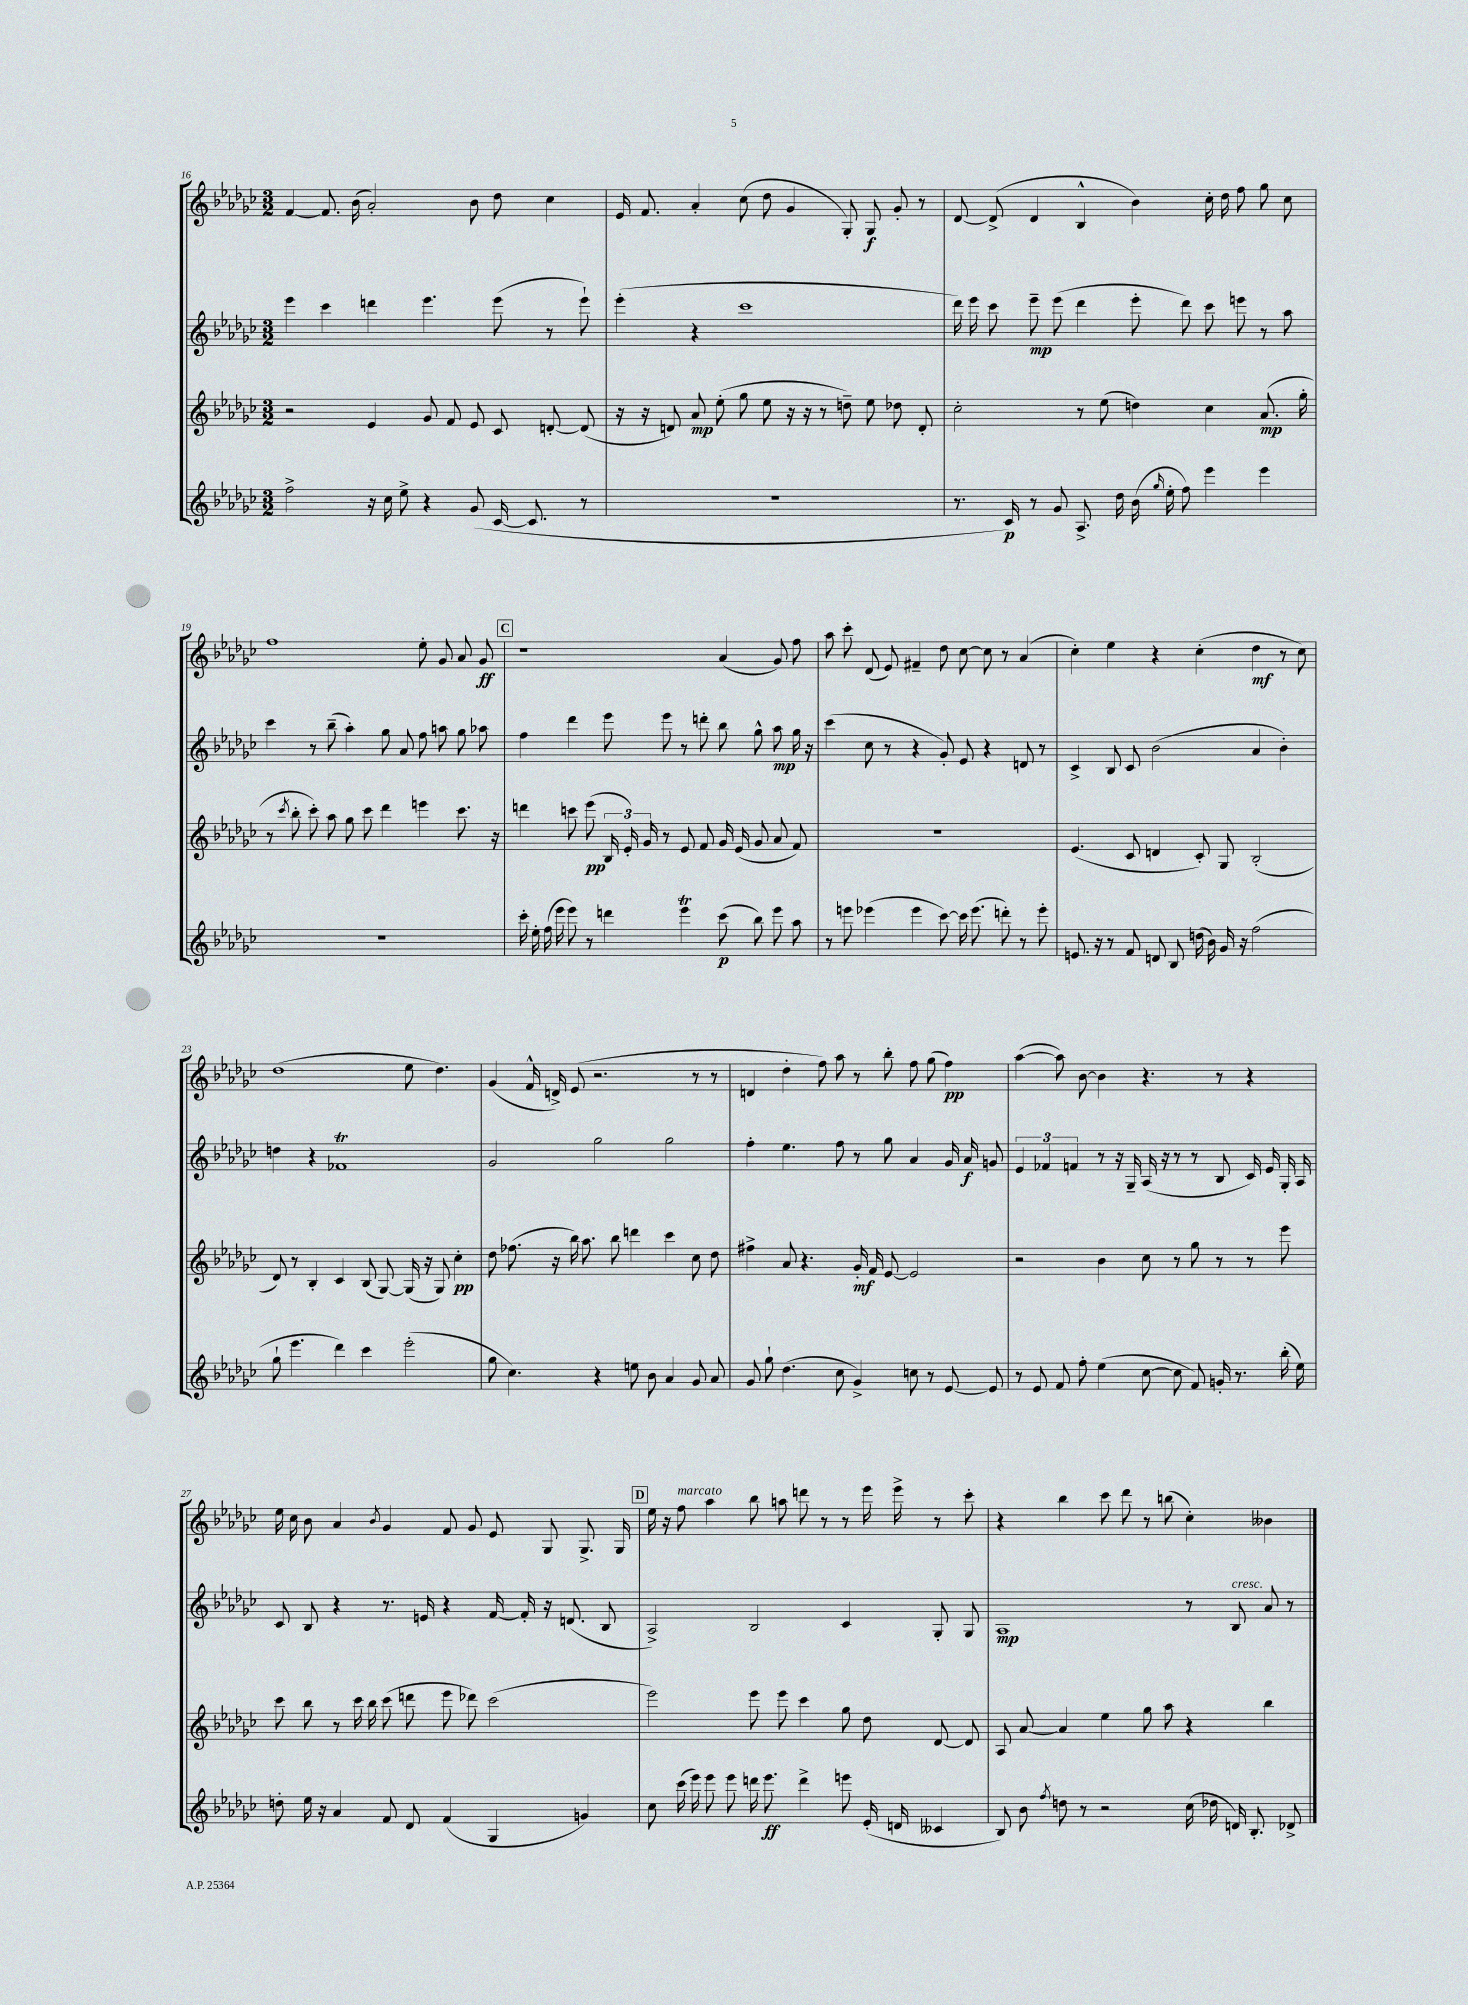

**kern	**dynam	**kern	**dynam	**kern	**dynam	**kern	**dynam
*part4	*part4	*part3	*part3	*part2	*part2	*part1	*part1
*staff4	*staff4	*staff3	*staff3	*staff2	*staff2	*staff1	*staff1
*clefG2	*	*clefG2	*	*clefG2	*	*clefG2	*
*k[b-e-a-d-g-c-]	*	*k[b-e-a-d-g-c-]	*	*k[b-e-a-d-g-c-]	*	*k[b-e-a-d-g-c-]	*
*M3/2	*	*M3/2	*	*M3/2	*	*M3/2	*
=16	=16	=16	=16	=16	=16	=16	=16
2ff^\	.	2r	.	4eee-\	.	[4f/	.
.	.	.	.	4ccc-\	.	8.f/]	.
.	.	.	.	.	.	(16b-\	.
16r	.	4e-/	.	4dddn\	.	2a-'/)	.
16cc-\	.	.	.	.	.	.	.
8ee-^\	.	.	.	.	.	.	.
4r	.	8g-/	.	4.eee-\	.	.	.
.	.	8f/	.	.	.	.	.
(8g-/	.	8e-/	.	.	.	8b-\	.
[16c-/	.	8c-/	.	(8eee-\	.	8dd-\	.
8.c-/]	.	.	.	.	.	.	.
.	.	[8dn'/	.	8r	.	4cc-\	.
8r	.	(8d/]	.	8eee-`\)	.	.	.
=17	=17	=17	=17	=17	=17	=17	=17
1.r	.	16r	.	(4eee-'\	.	16e-/	.
.	.	16r	.	.	.	8.f/	.
.	.	8dn/)	.	.	.	.	.
.	.	8a-/	mp	4r	.	4a-'/	.
.	.	(8ee-'\	.	.	.	.	.
.	.	8gg-\	.	1ccc-	.	(8cc-\	.
.	.	8ee-\	.	.	.	8dd-\	.
.	.	16r	.	.	.	4g-/	.
.	.	16r	.	.	.	.	.
.	.	8r	.	.	.	.	.
.	.	8ddn~\)	.	.	.	8G-'/)	.
.	.	8ee-\	.	.	.	8G-/	f
.	.	8dd-X\	.	.	.	8g-'/	.
.	.	8d'/	.	.	.	8r	.
=18	=18	=18	=18	=18	=18	=18	=18
8.r	.	2cc-'\	.	16ddd-\)	.	[8d-/	.
.	.	.	.	16eee-\	.	.	.
.	.	.	.	8ccc-\	.	(8d-^/]	.
16c-/)	p	.	.	.	.	.	.
8r	.	.	.	8eee-~\	mp	4d-/	.
8g-/	.	.	.	(8eee-\	.	.	.
8.A-^/	.	8r	.	4ddd-\	.	4B-^^/	.
.	.	(8ee-\	.	.	.	.	.
16dd-\	.	.	.	.	.	.	.
(16b-\	.	4ddn\)	.	8eee-'\	.	4b-\)	.
16qqgg-/	.	.	.	.	.	.	.
16ee-'\	.	.	.	.	.	.	.
8ff\)	.	.	.	8ddd-\)	.	.	.
4eee-\	.	4cc-\	.	8ccc-\	.	16cc-'\	.
.	.	.	.	.	.	16dd-\	.
.	.	.	.	8eeen\	.	8ff\	.
4eee-\	.	(8.a-/	mp	8r	.	8gg-\	.
.	.	.	.	8aa-\	.	8cc-\	.
.	.	16gg-'\	.	.	.	.	.
!!LO:LB:g=z
=19	=19	=19	=19	=19	=19	=19	=19
1.r	.	8r	.	4ccc-\	.	1ff	.
.	.	8qccc-/	.	.	.	.	.
.	.	8bb-'\	.	.	.	.	.
.	.	8ccc-'\)	.	8r	.	.	.
.	.	8aa-\	.	(8bb-~\	.	.	.
.	.	8gg-\	.	4aa-'\)	.	.	.
.	.	8ccc-\	.	.	.	.	.
.	.	4ddd-\	.	8gg-\	.	.	.
.	.	.	.	8a-/	.	.	.
.	.	4eeen\	.	8ff\	.	8ee-'\	.
.	.	.	.	8aan\	.	8g-/	.
.	.	8.ccc-\	.	8gg-\	.	8a-/	.
.	.	.	.	8aa-X\	.	8g-/	ff
.	.	16r	.	.	.	.	.
!!LO:REH:place=s1:t=C
=20	=20	=20	=20	=20	=20	=20	=20
16ccc-'\	.	4dddn\	.	4ff\	.	1r	.
16ee-'\	.	.	.	.	.	.	.
(16ff\	.	.	.	.	.	.	.
16eee-\	.	.	.	.	.	.	.
8eee-\)	.	8cccn\	.	4ddd-\	.	.	.
8r	.	(8eee-\	pp	.	.	.	.
4dddn\	.	24B-/	.	8eee-\	.	.	.
.	.	24e-'/)	.	.	.	.	.
.	.	24g-/	.	.	.	.	.
.	.	8r	.	8eee-\	.	.	.
4eee-T\	.	8e-/	.	8r	.	.	.
.	.	8f/	.	8dddn'\	.	.	.
(8ccc-\	p	16g-/	.	8bb-\	.	(4a-/	.
.	.	(16e-/	.	.	.	.	.
8bb-\)	.	8g-/	.	8gg-^^\	.	.	.
8eee-\	.	8a-/	.	8aa-\	mp	8g-/)	.
8aa-\	.	8f/)	.	16gg-\	.	8ff\	.
.	.	.	.	16r	.	.	.
=21	=21	=21	=21	=21	=21	=21	=21
8r	.	1.r	.	(4ccc-\	.	8aa-\	.
8eeen\	.	.	.	.	.	8ccc-'\	.
(4eee-X\	.	.	.	8cc-\	.	(8d-/	.
.	.	.	.	8r	.	8e-/)	.
4eee-\	.	.	.	4r	.	4f#X~/	.
[8ccc-\)	.	.	.	8g-'/)	.	8dd-\	.
16ccc-\]	.	.	.	8e-/	.	[8cc-\	.
(8.eee-\	.	.	.	.	.	.	.
.	.	.	.	4r	.	8cc-\]	.
8dddn'\)	.	.	.	.	.	8r	.
8r	.	.	.	8dn/	.	(4a-/	.
8eee-'\	.	.	.	8r	.	.	.
=22	=22	=22	=22	=22	=22	=22	=22
8.en/	.	(4.e-/	.	4c-^/	.	4cc-'\)	.
16r	.	.	.	.	.	.	.
8r	.	.	.	8B-/	.	4ee-\	.
8f/	.	8c-/	.	8c-/	.	.	.
8dn/	.	4dn/	.	(2b-\	.	4r	.
8B-/	.	.	.	.	.	.	.
(16ddn\	.	8c-'/)	.	.	.	(4cc-'\	.
16b-\)	.	.	.	.	.	.	.
16g-/	.	8G-/	.	.	.	.	.
16r	.	.	.	.	.	.	.
(2ff\	.	(2B-'/	.	4a-/	.	4dd-\	mf
.	.	.	.	4b-'\)	.	8r	.
.	.	.	.	.	.	8cc-\)	.
!!LO:LB:g=z
=23	=23	=23	=23	=23	=23	=23	=23
8gg-`\	.	8d-/)	.	4ddn\	.	(1dd-	.
4.eee-\	.	8r	.	.	.	.	.
.	.	4B-'/	.	4r	.	.	.
4ddd-\)	.	4c-/	.	1f-XT	.	.	.
4ccc-\	.	(8B-/	.	.	.	.	.
.	.	[8G-/)	.	.	.	.	.
(2eee-'\	.	(16G-/]	.	.	.	8ee-\	.
.	.	16r	.	.	.	.	.
.	.	8G-/)	.	.	.	4.dd-\)	.
.	.	4cc-'\	pp	.	.	.	.
=24	=24	=24	=24	=24	=24	=24	=24
8gg-\	.	8dd-\	.	2g-/	.	(4g-/	.
4.cc-\)	.	(8.ff-X\	.	.	.	.	.
.	.	.	.	.	.	16f^^/	.
.	.	16r	.	.	.	16dn^/)	.
.	.	16bb-\)	.	.	.	(8e-/	.
.	.	8.aa-\	.	.	.	.	.
4r	.	.	.	2gg-\	.	2.r	.
.	.	8bb-\	.	.	.	.	.
8een\	.	4dddn\	.	.	.	.	.
8b-\	.	.	.	.	.	.	.
4a-/	.	4ccc-\	.	2gg-\	.	.	.
8g-/	.	8cc-\	.	.	.	8r	.
8a-/	.	8dd-\	.	.	.	8r	.
=25	=25	=25	=25	=25	=25	=25	=25
8g-/	.	4ff#X^\	.	4ff'\	.	4dn/	.
8gg-`\	.	.	.	.	.	.	.
(4.dd-\	.	8a-/	.	4.ee-\	.	4dd-'\	.
.	.	4.r	.	.	.	.	.
.	.	.	.	.	.	8ff\)	.
8cc-\	.	.	.	8ff\	.	8aa-\	.
4g-^/)	.	16g-'/	mf	8r	.	8r	.
.	.	16f/	.	.	.	.	.
.	.	[8e-/	.	8gg-\	.	8bb-'\	.
8ccn\	.	2e-/]	.	4a-/	.	8ff\	.
8r	.	.	.	.	.	(8gg-\	.
[8e-/	.	.	.	16g-/	.	4ff\)	pp
.	.	.	.	16a-/	f	.	.
8e-/]	.	.	.	8gn/	.	.	.
=26	=26	=26	=26	=26	=26	=26	=26
8r	.	2r	.	6e-/	.	([4aa-\	.
8e-/	.	.	.	.	.	.	.
.	.	.	.	6f-X/	.	.	.
8f/	.	.	.	.	.	8aa-\])	.
.	.	.	.	6fn/	.	.	.
8ff'\	.	.	.	.	.	[8b-\	.
(4ee-\	.	4b-\	.	8r	.	4b-\]	.
.	.	.	.	16r	.	.	.
.	.	.	.	16G-~/	.	.	.
[8cc-\	.	8cc-\	.	(16A-/	.	4.r	.
.	.	.	.	16r	.	.	.
8cc-\]	.	8r	.	8r	.	.	.
8f/)	.	8gg-\	.	8r	.	.	.
16gn'/	.	8r	.	8B-/	.	8r	.
8.r	.	.	.	.	.	.	.
.	.	8r	.	16c-/)	.	4r	.
.	.	.	.	16e-/	.	.	.
(16bb-'\	.	8eee-\	.	16G-'/	.	.	.
16ee-\)	.	.	.	16A-/	.	.	.
!!LO:LB:g=z
=27	=27	=27	=27	=27	=27	=27	=27
8ddn'\	.	8ccc-\	.	8c-/	.	16ee-\	.
.	.	.	.	.	.	16cc-\	.
16ee-\	.	8bb-\	.	8B-/	.	8b-\	.
16r	.	.	.	.	.	.	.
4a-/	.	8r	.	4r	.	4a-/	.
.	.	16ccc-\	.	.	.	.	.
.	.	16bb-\	.	.	.	.	.
.	.	.	.	.	.	8qb-/	.
8f/	.	(8ccc-\	.	8.r	.	4g-/	.
8d-/	.	8dddn\	.	.	.	.	.
.	.	.	.	16en/	.	.	.
(4f/	.	8eee-\	.	4r	.	8f/	.
.	.	8ddd-X\)	.	.	.	8g-/	.
4G-/	.	(2ccc-\	.	[16f/	.	8e-/	.
.	.	.	.	16f'/]	.	.	.
.	.	.	.	16r	.	8G-/	.
.	.	.	.	(8.dn/	.	.	.
4gn/)	.	.	.	.	.	8.G-^/	.
.	.	.	.	8B-/	.	.	.
.	.	.	.	.	.	16G-/	.
!!LO:REH:place=s1:t=D
=28	=28	=28	=28	=28	=28	=28	=28
8cc-\	.	2eee-\)	.	2A-^/)	.	16ee-\	.
.	.	.	.	.	.	16r	.
!	!	!	!	!	!	!LO:TX:a:i:t=marcato	!
(16ccc-\	.	.	.	.	.	8ff\	.
16eee-\)	.	.	.	.	.	.	.
8eee-\	.	.	.	.	.	4aa-\	.
8eee-\	.	.	.	.	.	.	.
16dddn\	.	8eee-\	.	2B-/	.	8bb-\	.
8.eee-\	ff	.	.	.	.	.	.
.	.	8eee-\	.	.	.	8aan\	.
4ddd^\	.	4ccc-\	.	.	.	8dddn\	.
.	.	.	.	.	.	8r	.
8eeen\	.	8gg-\	.	4c-/	.	8r	.
(16e-'/	.	8dd-\	.	.	.	16eee-\	.
16dn/	.	.	.	.	.	16eee-^\	.
4c--X/	.	[8d-/	.	8G-'/	.	8r	.
.	.	8d-/]	.	8G-/	.	8ccc-'\	.
=29	=29	=29	=29	=29	=29	=29	=29
8B-/)	.	8A-/	.	1A-	mp	4r	.
8b-\	.	[8a-/	.	.	.	.	.
8qff/	.	.	.	.	.	.	.
8ddn\	.	4a-/]	.	.	.	4bb-\	.
8r	.	.	.	.	.	.	.
2r	.	4ee-\	.	.	.	8ccc-\	.
.	.	.	.	.	.	8ddd-\	.
.	.	8gg-\	.	.	.	8r	.
.	.	8aa-\	.	.	.	(8bbn\	.
(16cc-\	.	4r	.	8r	.	4cc-'\)	.
16dd-X\	.	.	.	.	.	.	.
!	!	!	!	!LO:TX:a:i:t=cresc.	!	!	!
16dn/)	.	.	.	8B-/	.	.	.
8.B-'/	.	.	.	.	.	.	.
.	.	4bb-\	.	8a-/	.	4b--X\	.
8d-X^/	.	.	.	8r	.	.	.
==	==	==	==	==	==	==	==
*-	*-	*-	*-	*-	*-	*-	*-
